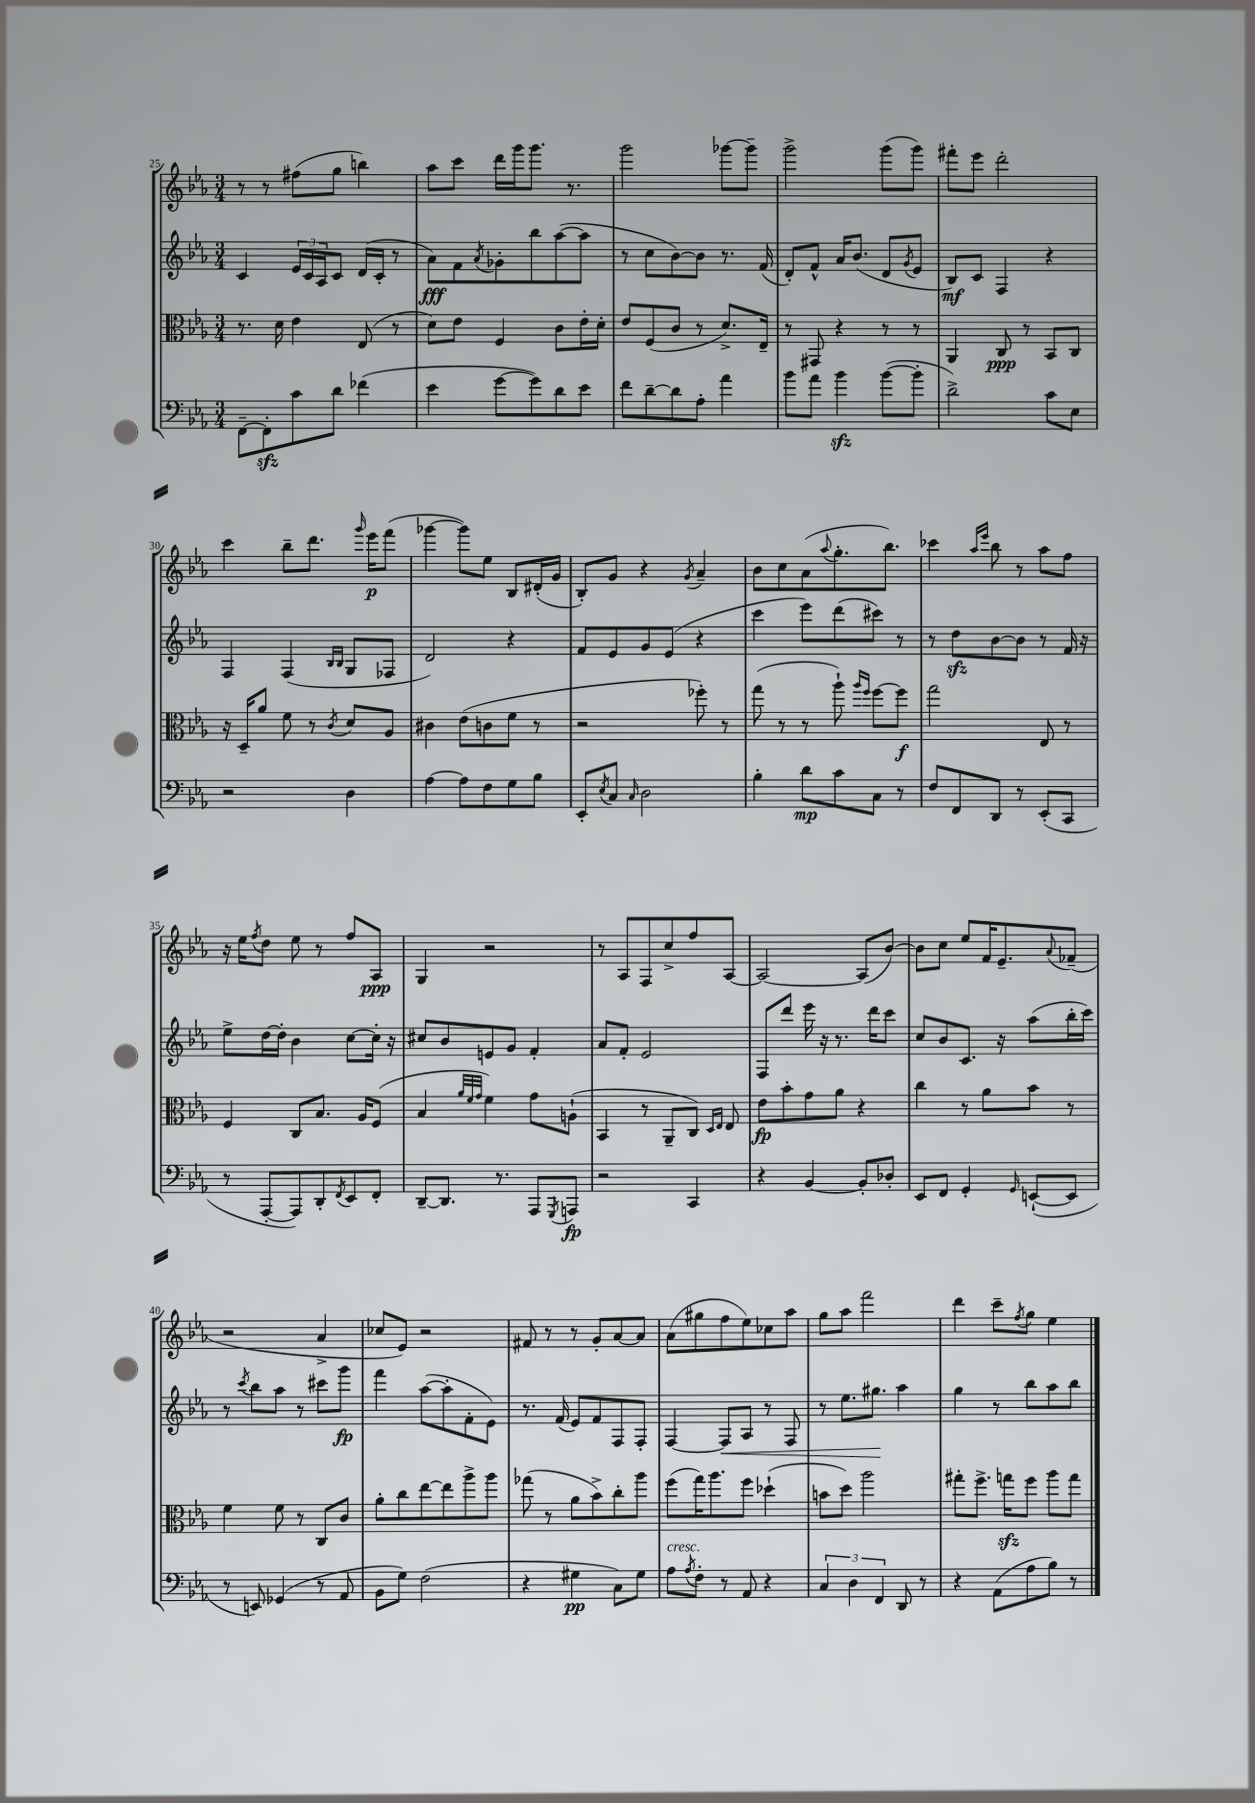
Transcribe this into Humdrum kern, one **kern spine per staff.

**kern	**dynam	**kern	**dynam	**kern	**dynam	**kern	**dynam
*part4	*part4	*part3	*part3	*part2	*part2	*part1	*part1
*staff4	*staff4	*staff3	*staff3	*staff2	*staff2	*staff1	*staff1
*clefF4	*	*clefC3	*	*clefG2	*	*clefG2	*
*k[b-e-a-]	*	*k[b-e-a-]	*	*k[b-e-a-]	*	*k[b-e-a-]	*
*M3/4	*	*M3/4	*	*M3/4	*	*M3/4	*
=25	=25	=25	=25	=25	=25	=25	=25
[8FF~\L	.	8.r	.	4c/	.	8r	.
8FFzz'\]	.	.	.	.	.	8r	.
.	.	16d\	.	.	.	.	.
8c\	.	4e-\	.	24e-/LL	.	(8ff#X\L	.
.	.	.	.	24c/	.	.	.
.	.	.	.	24A-/J	.	.	.
8d\J	.	.	.	8c/J	.	8gg\J	.
(4f-X\	.	(8E-/	.	(16d/LL	.	4bbn\)	.
.	.	.	.	16c'/JJ	.	.	.
.	.	8r	.	8r	.	.	.
=26	=26	=26	=26	=26	=26	=26	=26
4e-\	.	8d\L)	.	8a-\L)	fff	8aa-\L	.
.	.	8e-\J	.	8f\	.	8ccc\J	.
.	.	.	.	8qa-/	.	.	.
[8g\L	.	4F/	.	8g-X'\	.	16ddd\LL	.
.	.	.	.	.	.	16ggg\J	.
8g\])	.	.	.	8bb-\	.	8.ggg\J	.
8d\	.	8c\L	.	([8aa-\	.	.	.
.	.	.	.	.	.	8.r	.
8e-\J	.	16e-'\L	.	8aa-\J]	.	.	.
.	.	16d'\JJ	.	.	.	.	.
=27	=27	=27	=27	=27	=27	=27	=27
8f\L	.	8e-/L	.	8r	.	2ggg\	.
[8d~\	.	(8F/	.	8cc\L	.	.	.
8d\]	.	8c/J	.	[8b-\)	.	.	.
8A-'\J	.	8r	.	8b-\J]	.	.	.
4a-\	.	8.d^/L)	.	8.r	.	[8ggg-X\L	.
.	.	.	.	.	.	8ggg-~\J]	.
.	.	16E-~/Jk	.	(16f/	.	.	.
=28	=28	=28	=28	=28	=28	=28	=28
8b-\L	.	8r	.	8d'/L)	.	2ggg^\	.
8a-\J	.	8GG#X/	.	8f^^/J	.	.	.
4b-zz\	.	4r	.	16a-/KL	.	.	.
.	.	.	.	(8.b-/J	.	.	.
([8b-\L	.	8r	.	8d/L	.	(8ggg\L	.
.	.	.	.	8qg/	.	.	.
8b-'\J]	.	8r	.	8e-/J	.	8ggg\J)	.
=29	=29	=29	=29	=29	=29	=29	=29
2d^\)	.	4AA-/	.	8B-/L)	mf	8fff#X'\L	.
.	.	.	.	8c/J	.	8eee-\J	.
.	.	8C/	ppp	4F/	.	2ddd'\	.
.	.	8r	.	.	.	.	.
8c\L	.	8BB-/L	.	4r	.	.	.
8E-\J	.	8C/J	.	.	.	.	.
!!LO:LB:g=z
=30	=30	=30	=30	=30	=30	=30	=30
2r	.	16r	.	4F/	.	4ccc\	.
.	.	16D~/KL	.	.	.	.	.
.	.	8a-/J	.	.	.	.	.
.	.	8f\	.	(4F/	.	8bb-~\L	.
.	.	8r	.	.	.	8.ddd\J	.
.	.	.	.	16qqB-/LL	.	.	.
.	.	8qc/	.	16qqB-/JJ	.	.	.
4D\	.	8d/L	.	8G/L	.	.	.
.	.	.	.	.	.	16qqggg/	.
.	.	.	.	.	.	16eee-\KL	p
.	.	8A-/J	.	8F-X/J	.	(8fff\J	.
=31	=31	=31	=31	=31	=31	=31	=31
[4A-\	.	4c#X\	.	2d/)	.	[4ggg-X\	.
8A-\L]	.	(8e-\L	.	.	.	8ggg-\L])	.
8F\	.	8cn\	.	.	.	8ee-\J	.
8G\	.	8f\J	.	4r	.	8B-/L	.
8B-\J	.	8r	.	.	.	(16d#X'/L	.
.	.	.	.	.	.	16g/JJ	.
=32	=32	=32	=32	=32	=32	=32	=32
8EE-'/L	.	2r	.	8f/L	.	8B-'/L)	.
8qE-/	.	.	.	.	.	.	.
8C/J	.	.	.	8e-/	.	8g/J	.
16qqC/	.	.	.	.	.	.	.
2D\	.	.	.	8g/	.	4r	.
.	.	.	.	(8e-/J	.	.	.
.	.	.	.	.	.	8qg/	.
.	.	8ff-X'\)	.	4r	.	4a-~/	.
.	.	8r	.	.	.	.	.
=33	=33	=33	=33	=33	=33	=33	=33
4B-'\	.	(8gg\	.	4ccc\	.	8b-\L	.
.	.	8r	.	.	.	8cc\	.
8d\L	mp	8r	.	8eee-\L)	.	(8a-\	.
.	.	.	.	.	.	8qqaa-/	.
8c\	.	8aa-`\)	.	(8ddd\	.	8.gg'\	.
.	.	16qqaa-/LL	.	.	.	.	.
.	.	16qqff/JJ	.	.	.	.	.
8C\J	.	[8ff\L	.	8ccc#X\J)	.	.	.
.	.	.	.	.	.	8.bb-\J)	.
8r	.	8ff\J]	f	8r	.	.	.
=34	=34	=34	=34	=34	=34	=34	=34
8F/L	.	2gg\	.	8r	.	4ccc-X\	.
8FF/	.	.	.	8ddzz\L	.	.	.
.	.	.	.	.	.	16qqaa-/LL	.
.	.	.	.	.	.	16qqeee-/JJ	.
8DD/J	.	.	.	[8b-\	.	8bb-\	.
8r	.	.	.	8b-\J]	.	8r	.
(8EE-'/L	.	8E-/	.	8r	.	8aa-\L	.
8CC/J	.	8r	.	16f/	.	8ff\J	.
.	.	.	.	16r	.	.	.
!!LO:LB:g=z
=35	=35	=35	=35	=35	=35	=35	=35
8r	.	4F/	.	8ee-^\L	.	16r	.
.	.	.	.	.	.	16ee-\KL	.
.	.	.	.	.	.	8qff/	.
[8AAA-'/L	.	.	.	[16dd\L	.	8dd\J	.
.	.	.	.	16dd'\JJ]	.	.	.
8AAA-/])	.	8C/L	.	4b-\	.	8ee-\	.
8DD'/	.	8.B-/J	.	.	.	8r	.
8qFF/	.	.	.	.	.	.	.
8EE-/	.	.	.	[8cc\L	.	8ff/L	.
.	.	16A-/KL	.	.	.	.	.
8FF'/J	.	(8F/J	.	16cc'\Jk]	.	8A-/J	ppp
.	.	.	.	16r	.	.	.
=36	=36	=36	=36	=36	=36	=36	=36
[8DD~/L	.	4B-/	.	8cc#X/L	.	4G/	.
8.DD/J]	.	.	.	8b-/	.	.	.
.	.	32qqa-/LLL	.	.	.	.	.
.	.	32qqf/	.	.	.	.	.
.	.	32qqg/JJJ	.	.	.	.	.
.	.	4f\)	.	8en/	.	2r	.
8.r	.	.	.	.	.	.	.
.	.	.	.	8g/J	.	.	.
8AAA-/L	.	8g\L	.	4f'/	.	.	.
8qGGG/	.	.	.	.	.	.	.
8AAAn/J	fp	(8An`\J	.	.	.	.	.
=37	=37	=37	=37	=37	=37	=37	=37
2r	.	4BB-/	.	8a-/L	.	8r	.
.	.	.	.	8f'/J	.	8A-/L	.
.	.	8r	.	2e-/	.	8F/	.
.	.	8AA-~/L	.	.	.	8cc^/	.
4CC/	.	8C/J)	.	.	.	8ff/	.
.	.	16qqD/LL	.	.	.	.	.
.	.	16qqE-/JJ	.	.	.	.	.
.	.	8E-/	.	.	.	[8A-/J	.
=38	=38	=38	=38	=38	=38	=38	=38
4r	.	8e-\L	fp	8F/L	.	2A-/_	.
.	.	8b-'\	.	8ddd/J	.	.	.
[4BB-/	.	8g\	.	16eee-\	.	.	.
.	.	.	.	16r	.	.	.
.	.	8a-\J	.	8.r	.	.	.
8BB-'/L]	.	4r	.	.	.	(8A-/L]	.
.	.	.	.	16ddd\KL	.	.	.
8D-X'/J	.	.	.	8ccc\J	.	[8b-/J)	.
=39	=39	=39	=39	=39	=39	=39	=39
8EE-/L	.	4cc\	.	8cc/L	.	8b-\L]	.
8FF/J	.	.	.	8b-/	.	8cc\J	.
4GG'/	.	8r	.	8.c/J	.	8ee-/L	.
.	.	8a-\L	.	.	.	16f/K	.
.	.	.	.	16r	.	8.e-~/	.
16qqGG/	.	.	.	.	.	.	.
([8EEn`/L	.	8b-\J	.	(8aa-\L	.	.	.
.	.	.	.	.	.	8qqa-/	.
8EE/J]	.	8r	.	16bb-'\L	.	(8f-X~/J	.
.	.	.	.	16ccc\JJ)	.	.	.
!!LO:LB:g=z
=40	=40	=40	=40	=40	=40	=40	=40
8r	.	4f\	.	8r	.	2r	.
.	.	.	.	8qccc/	.	.	.
8EEn/)	.	.	.	8bb-\L	.	.	.
(4GG-X/	.	8f\	.	8aa-\J	.	.	.
.	.	8r	.	8r	.	.	.
8r	.	8C/L	.	8ccc#X\L	.	4a-^/	.
8AA-/	.	8c/J	.	8ggg\J	fp	.	.
=41	=41	=41	=41	=41	=41	=41	=41
8BB-\L	.	8a-'\L	.	4fff\	.	8cc-X/L	.
8G\J)	.	8cc\	.	.	.	8e-/J)	.
(2F\	.	[8ee-\	.	([8aa-\L	.	2r	.
.	.	8ee-\]	.	8aa-'\]	.	.	.
.	.	8aa-^\	.	8f'\	.	.	.
.	.	8aa-\J	.	8e-\J)	.	.	.
=42	=42	=42	=42	=42	=42	=42	=42
4r	.	(8gg-X\	.	8.r	.	8f#X/	.
.	.	8r	.	.	.	8r	.
.	.	.	.	(16f/	.	.	.
4G#X\	pp	8a-\L	.	8e-/L)	.	8r	.
.	.	8b-^\)	.	8f/	.	8g'/L	.
8C\L)	.	8cc'\	.	8F/	.	[8a-/	.
8G#\J	.	8aa-\J	.	8F'/J	.	8a-/J]	.
=43	=43	=43	=43	=43	=43	=43	=43
!LO:TX:a:i:t=cresc.	!	!	!	!	!	!	!
8A-\L	.	(8ff\L	.	[4F/	.	(8a-\L	.
8qA-/	.	.	.	.	.	.	.
8F'\J	.	16gg\K)	.	.	.	8gg#X\	.
.	.	8.aa-\	.	.	.	.	.
!	!	!	!	!	!LO:HP:b	!	!
8r	.	.	.	8F/L]	<	8ff\	.
8AA-/	.	8ff\J	.	8A-/J	.	8ee-\)	.
4r	.	(4dd-X`\	.	8r	.	8cc-X\	.
.	.	.	.	8F/	.	8aa-\J	.
=44	=44	=44	=44	=44	=44	=44	=44
6C/	.	8bn\L	.	8r	.	8gg\L	.
.	.	8dd\J)	.	8.ee-\L	.	8aa-\J	.
6D\	.	.	.	.	.	.	.
.	.	2aa-\	.	.	.	2fff\	.
.	.	.	.	8.gg#X\J	.	.	.
6FF/	.	.	.	.	.	.	.
8DD/	.	.	.	4aa-\	[	.	.
8r	.	.	.	.	.	.	.
=45	=45	=45	=45	=45	=45	=45	=45
4r	.	8gg#X'\L	.	4gg\	.	4ddd\	.
.	.	8.ff^\J	.	.	.	.	.
(8AA-\L	.	.	.	8r	.	8ccc~\L	.
.	.	16ggnzz\KL	.	.	.	.	.
.	.	.	.	.	.	8qff/	.
8A-\	.	8ff\J	.	8bb-\L	.	8gg\J	.
8B-\J)	.	8aa-\L	.	8aa-\	.	4ee-\	.
8r	.	8gg\J	.	8bb-\J	.	.	.
==	==	==	==	==	==	==	==
*-	*-	*-	*-	*-	*-	*-	*-
